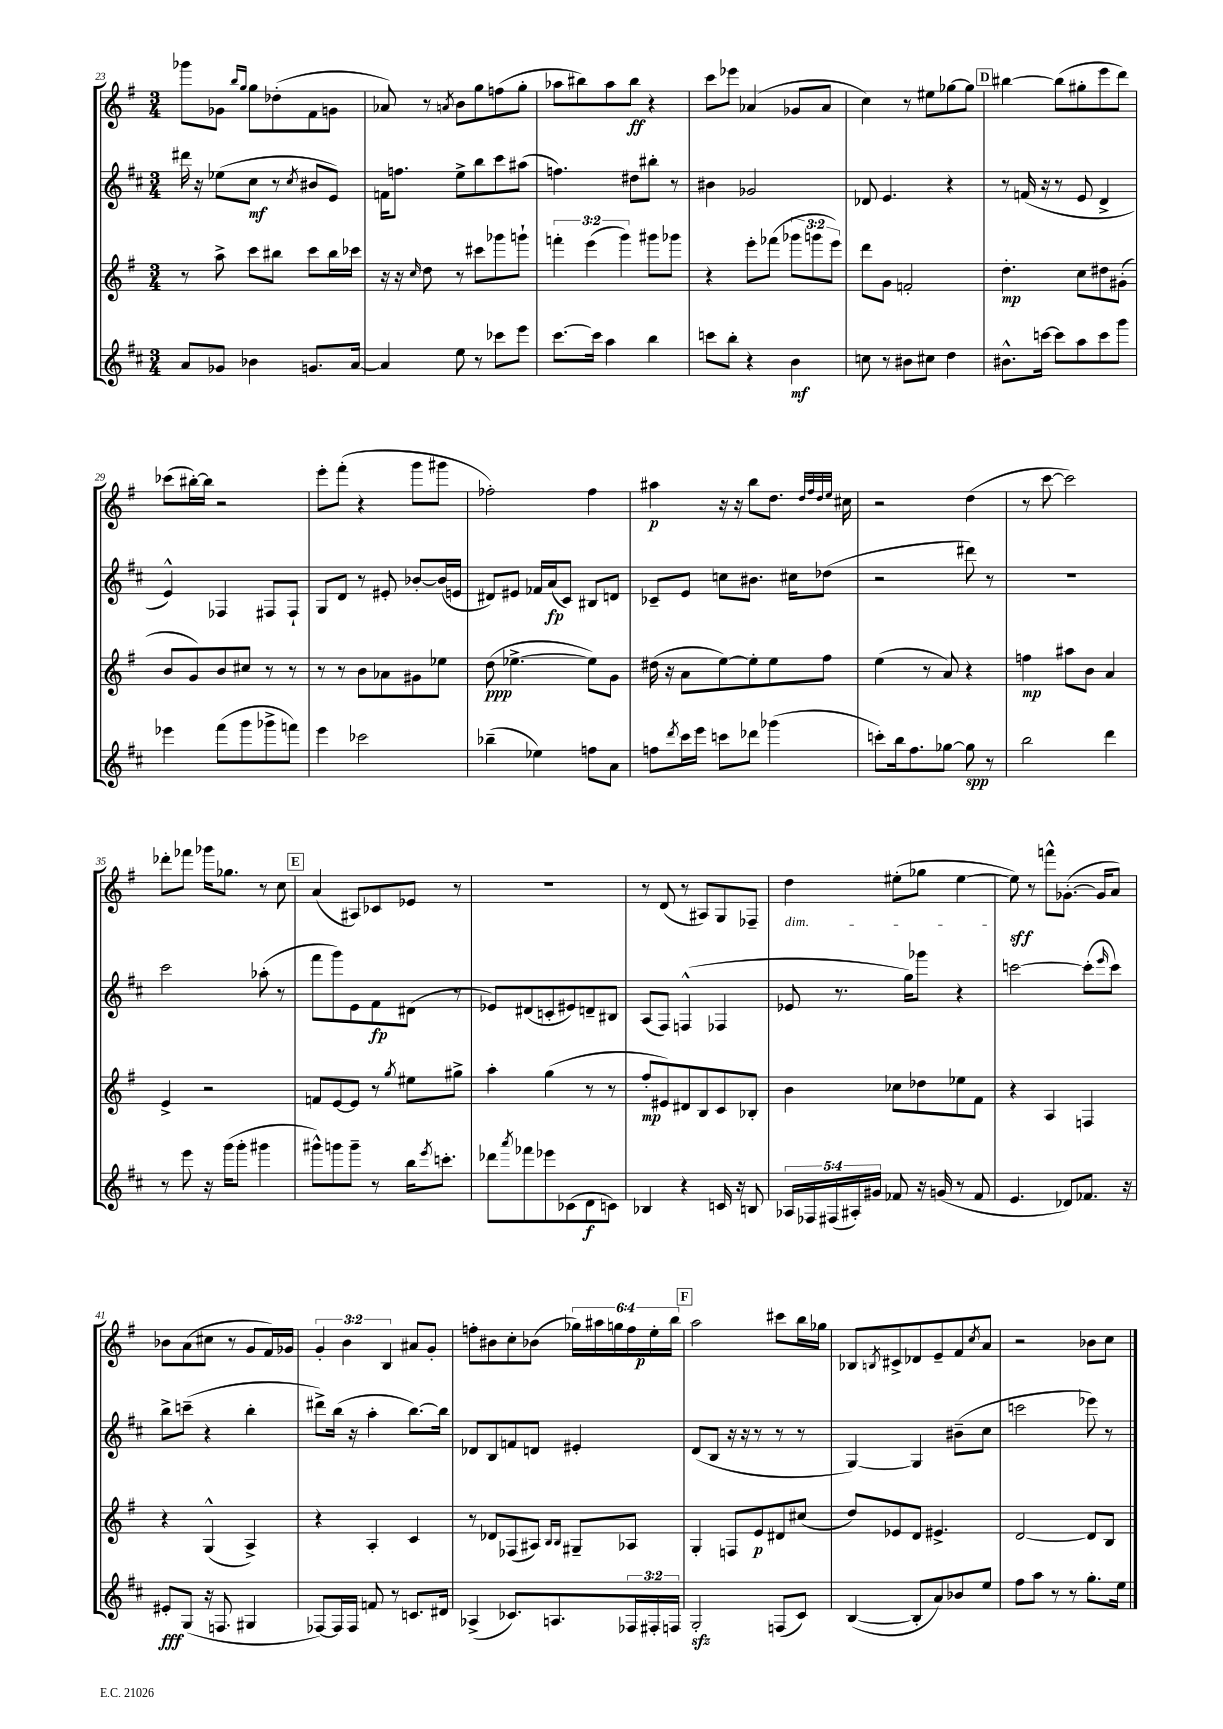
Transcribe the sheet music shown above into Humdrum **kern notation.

**kern	**kern	**kern	**kern
*staff4	*staff3	*staff2	*staff1
*clefG2	*clefG2	*clefG2	*clefG2
*k[f#c#]	*k[f#]	*k[f#c#]	*k[f#]
*M3/4	*M3/4	*M3/4	*M3/4
8a	8r	16ddd#	8ggg-
.	.	16r	.
8g-	8aa^	(8ee-	8g-
.	.	.	16qqbb
.	.	.	16qqgg
4b-	8ccc	8cc#	8gg
.	8bb#	8r	(8dd-'
.	.	8qcc#	.
8.g	8ccc	8b#	8f#
.	16bb#	8e)	8g
[16a	16ccc-	.	.
=	=	=	=
4a]	16r	16f	8a-)
.	16r	8.ff	.
.	16qqcc	.	.
.	8dd	.	8r
.	.	.	8qa
8ee	8r	8ee^	8b
8r	8ccc#	8bb	8gg
8ccc-	8ggg-	8ccc#	(8ff
8eee	8ggg`	(8aa#	8gg'
=	=	=	=
[8.ccc#	6fff'	4.ff)	8aa-
.	.	.	8bb#)
.	(6eee	.	.
16ccc#]	.	.	.
4aa	.	.	8aa-
.	6ggg)	.	.
.	.	8dd#	8bb#
4bb	8ggg#	8bb#'	4r
.	8ggg-	8r	.
=	=	=	=
8ccc	4r	4b#	8ccc
8bb'	.	.	8eee-
4r	8eee'	2g-	(4a-
.	(8fff-	.	.
4b	12ggg-	.	8g-
.	12ggg	.	.
.	.	.	8a-
.	12eee)	.	.
=	=	=	=
8cc	8ddd	8d-	4cc)
8r	8g	4.e	.
8b#	2f'	.	8r
8cc#	.	.	8ee#
4dd	.	4r	[8gg-
.	.	.	8gg-]
=	=	=	=
8.b#^^	4.dd'	8r	[4bb#
.	.	(16f	.
[16ccc	.	16r	.
8ccc]	.	8r	(8bb#]
8aa	8cc	8e	8gg#'
8ccc	8dd#	4d^	8eee
8ggg	(8g#'	.	8ddd)
=	=	=	=
4eee-	8b	4e^^)	(8ccc-
.	8g)	.	[16bb#')
.	.	.	16bb#]
(8fff#	8b	4F-	2r
8ggg	8cc#	.	.
8ggg-^	8r	8F#	.
8fff)	8r	8F#`	.
=	=	=	=
4eee	8r	8G	8eee'
.	8r	8d	(8fff#'
2ccc-	8b	8r	4r
.	8a-	8e#'	.
.	8g#	[8b-'	8ggg
.	8ee-	(16b-]	8ggg#
.	.	16e	.
=	=	=	=
(4bb-~	(8dd	8d#)	2ff-')
.	[4.ee-^	8e#	.
4ee-)	.	16f-	.
.	.	(16a	.
.	.	8c#)	.
8ff	8ee-])	8B#	4ff-
8a	8g	8d	.
=	=	=	=
8ff	(16dd#	8c-~	4aa#
.	16r	.	.
8qddd	.	.	.
16ccc#	8a	8e	.
16eee	.	.	.
8ccc	[8ee)	8cc	16r
.	.	.	16r
8ddd-	8ee']	8.b#	8bb
(4ggg-	8ee	.	8.dd
.	.	16cc#	.
.	8ff#	(8dd-	.
.	.	.	32qqdd
.	.	.	32qqff#
.	.	.	32qqdd
.	.	.	32qqee
.	.	.	16cc#
=	=	=	=
8ccc')	(4ee	2r	2r
16bb	.	.	.
8.ff#	.	.	.
.	8r	.	.
[8gg-	8a)	.	.
8gg-]	4r	8ddd#)	(4dd
8r	.	8r	.
=	=	=	=
2bb	4ff	2.r	8r
.	.	.	[8ccc
.	8aa#	.	2ccc])
.	8b	.	.
4ddd	4a	.	.
=	=	=	=
8r	4e^	2ccc#	8ddd-'
8eee	.	.	8fff-
16r	2r	.	16ggg-
(16ggg	.	.	8.gg-
8ggg'	.	.	.
4ggg#	.	(8aa-'	8r
.	.	8r	8cc
=	=	=	=
8ggg#^^)	8f	8fff#	(4a
8ggg	[8e	8ggg)	.
8ggg~	8e]	8e	8A#)
8r	8r	8f#	8c-
.	8qgg	.	.
16bb	8ee#	(8d#	8e-
8qeee	.	.	.
8.ccc'	.	.	.
.	8gg#^	8r	8r
=	=	=	=
8ddd-	4aa'	8e-)	2.r
8qaaa	.	.	.
8fff-	.	(8d#	.
8eee-	(4gg	8c'	.
(8c-	.	8e#)	.
8d	8r	8d~	.
8c)	8r	8B#	.
=	=	=	=
4B-	8ff#'	(8A	8r
.	8e#)	8F#)	(8d
4r	8d#	(4F^^	8r
.	8B	.	8A#)
16c	8c	4F-	8G
16r	.	.	.
8B	8B-'	.	8F-~
=	=	=	=
20A-	4b	8e-	4dd
20F-	.	.	.
(20F#	.	.	.
.	.	8.r	.
20A#')	.	.	.
20g#	.	.	.
8f-	8cc-	.	(8ee#'
.	.	16gg)	.
16r	8dd-	8ggg-	8gg-
(16g	.	.	.
8r	8ee-	4r	[4ee#
8f-	8f#	.	.
=	=	=	=
4.e	4r	[2ccc	8ee#])
.	.	.	8r
.	4A	.	8fff^^
8d-)	.	.	([8.g-'
8.f-	4F	(8ccc']	.
.	.	.	16g-]
.	.	16qqeee	.
.	.	8ccc)	8a)
16r	.	.	.
=	=	=	=
8e#'	4r	8bb^	8b-
(8G	.	(8ccc~	(8a
16r	(4G^^	4r	8cc#
8.F	.	.	.
.	.	.	8r
4G#	4A^)	4bb'	8g
.	.	.	16f#)
.	.	.	16g-
=	=	=	=
[8F-)	4r	8ddd#^)	6g'
16F-]	.	(16bb	.
.	.	.	6b
16F-	.	16r	.
8f	4A'	4aa'	.
.	.	.	6B
8r	.	.	.
8.c	4c	[8.bb)	8a#
.	.	.	8g'
16d#	.	16bb]	.
=	=	=	=
(4A-^	8r	8d-	8ff'
.	8d-	8B	8b#
8.c-)	(8F-	8f	8cc'
.	8A#)	8d	(8b-
8.A	.	.	.
.	16qqB	.	.
.	16qqB	.	.
.	8G#~	4e#'	24gg-)
.	.	.	24aa#
.	.	.	24gg
24F-	8A-	.	24ff
24F#'	.	.	24ee'
24F	.	.	24bb
=	=	=	=
2G'	4G'	(8d	2aa
.	.	8B	.
.	8F	16r	.
.	.	16r	.
.	8e	8r	.
(8F	8d#	8r	8ccc#
8c#)	(8cc#	8r	16bb
.	.	.	16gg-
=	=	=	=
([4B	8dd)	[4G)	8B-
.	.	.	8qB
.	8e-	.	8c#^
8B']	8d	4G]	8d-
8a)	4.e#^	.	8e~
8b-	.	(8b#~	8f#
.	.	.	8qcc
8ee	.	8cc#	8a
=	=	=	=
8ff#	[2d	2ccc	2r
8aa	.	.	.
8r	.	.	.
8r	.	.	.
8.gg'	8d]	8eee-)	8b-
.	8B	8r	8cc
16ee	.	.	.
==	==	==	==
*-	*-	*-	*-
